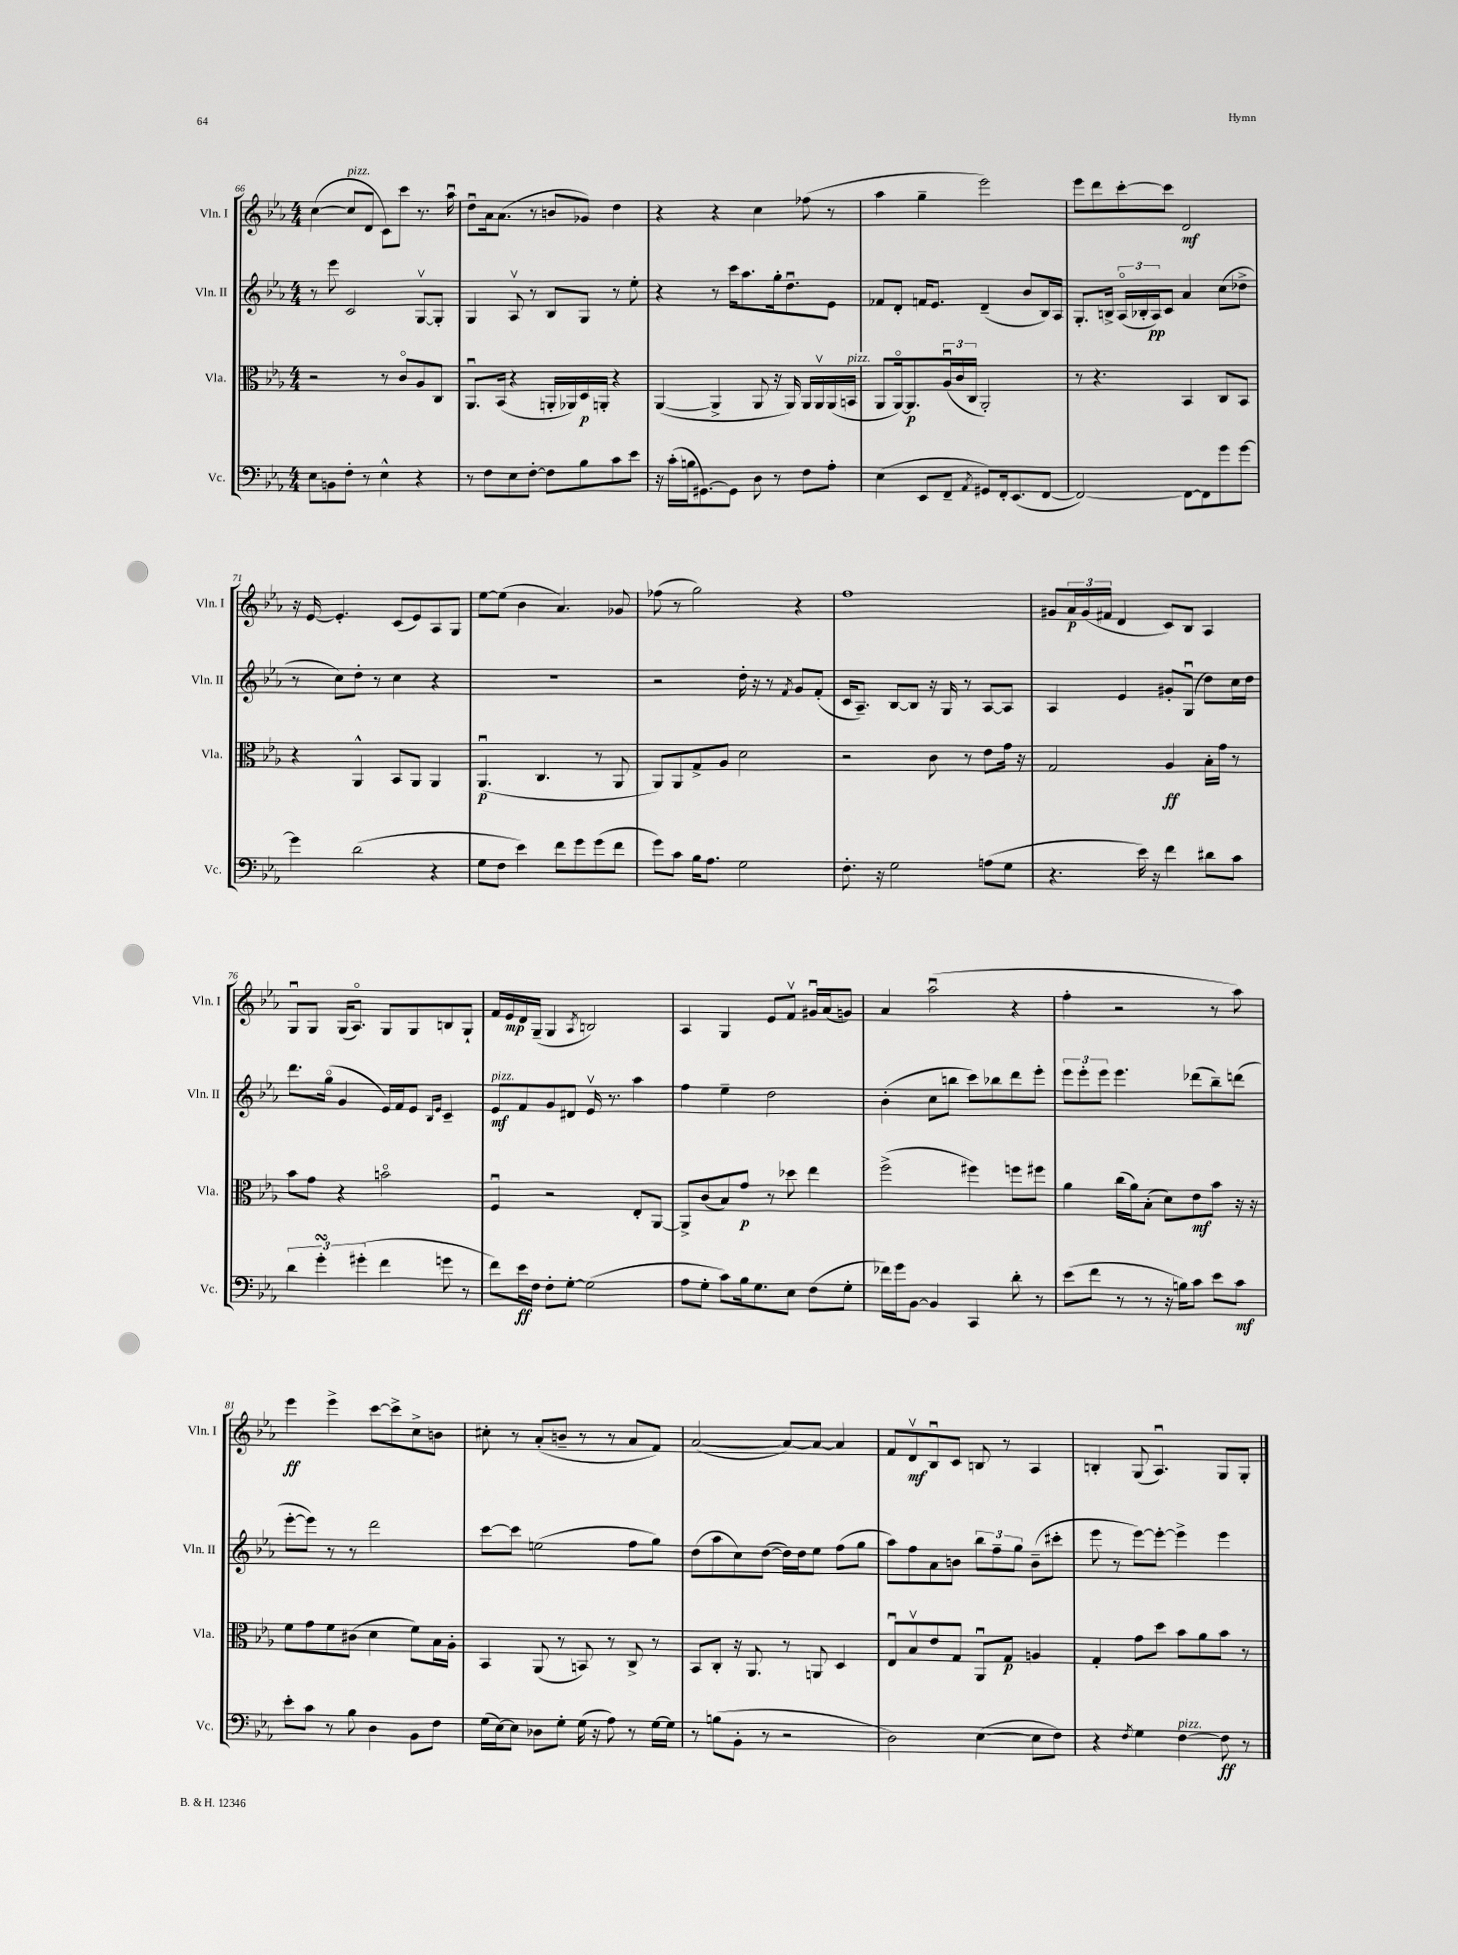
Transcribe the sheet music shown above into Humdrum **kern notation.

**kern	**dynam	**kern	**dynam	**kern	**dynam	**kern	**dynam
*part4	*part4	*part3	*part3	*part2	*part2	*part1	*part1
*staff4	*staff4	*staff3	*staff3	*staff2	*staff2	*staff1	*staff1
*I"Vc.	*	*I"Vla.	*	*I"Vln. II	*	*I"Vln. I	*
*I'Vc.	*	*I'Vla.	*	*I'Vln. II	*	*I'Vln. I	*
*clefF4	*	*clefC3	*	*clefG2	*	*clefG2	*
*k[b-e-a-]	*	*k[b-e-a-]	*	*k[b-e-a-]	*	*k[b-e-a-]	*
*M4/4	*	*M4/4	*	*M4/4	*	*M4/4	*
=66	=66	=66	=66	=66	=66	=66	=66
8E-\L	.	2r	.	8r	.	([4cc\	.
8BBn\	.	.	.	8eee-\	.	.	.
!	!	!	!	!	!	!LO:TX:a:i:t=pizz.	!
8F'\J	.	.	.	2c/	.	8cc/L]	.
8r	.	.	.	.	.	8d/J	.
4E-^^\	.	8r	.	.	.	8c\L)	.
.	.	8c/L	.	.	.	8ccc\J	.
4r	.	8A-/	.	[8Gv/L	.	8.r	.
.	.	8C/J	.	8G'/J]	.	.	.
.	.	.	.	.	.	16aa-u\	.
=67	=67	=67	=67	=67	=67	=67	=67
8r	.	8.AA-u/L	.	4G/	.	8ddu\L	.
8F\L	.	.	.	.	.	16a-\k	.
.	.	(16BB-/Jk	.	.	.	(8.a-\J	.
8E-\	.	4r	.	8A-v/	.	.	.
[8F'\J	.	.	.	8r	.	8r	.
8F\L]	.	16AAn'/LL	.	8B-/L	.	8bn/L	.
.	.	16AA-X/)	.	.	.	.	.
8B-\	.	16D/	p	8G/J	.	8g-X/J)	.
.	.	16AAn'/JJ	.	.	.	.	.
8c\	.	4r	.	8r	.	4dd\	.
8e-\J	.	.	.	8ee-'\	.	.	.
=68	=68	=68	=68	=68	=68	=68	=68
16r	.	([4AA-/	.	4r	.	4r	.
(16c'\LL	.	.	.	.	.	.	.
16Bn\J	.	.	.	.	.	.	.
[8.GG#X\)	.	.	.	.	.	.	.
.	.	4AA-^/]	.	8r	.	4r	.
8GG#\J]	.	.	.	16ccc\KL	.	.	.
.	.	.	.	8.aa-\	.	.	.
8D\	.	8AA-/	.	.	.	4cc\	.
8r	.	16r	.	16gg'\k	.	.	.
.	.	16AA-/)	.	8.ddu\	.	.	.
8F\L	.	16AA-/LL	.	.	.	(8ff-X\	.
.	.	16AA-v/	.	.	.	.	.
8A-'\J	.	(16AA-/	.	8e-\J	.	8r	.
!	!	!LO:TX:a:i:t=pizz.	!	!	!	!	!
.	.	16BBn/JJ	.	.	.	.	.
=69	=69	=69	=69	=69	=69	=69	=69
(4E-\	.	8AA-/L	.	8f-X/L	.	4aa-\	.
.	.	[16AA-/k)	.	8d'/J	.	.	.
.	.	8.AA-/]	p	.	.	.	.
8EE-/L	.	.	.	16fn/KL	.	4gg~\	.
.	.	.	.	8.e-/J	.	.	.
8FF~/J	.	(24A-u/L	.	.	.	.	.
.	.	24c/	.	.	.	.	.
.	.	24C/JJ	.	.	.	.	.
8qAA-/	.	.	.	.	.	.	.
8GG#X/L)	.	2AA-'/)	.	(4d~/	.	2eee-\)	.
16FF'/k	.	.	.	.	.	.	.
(8.EE-/	.	.	.	.	.	.	.
.	.	.	.	8b-/L	.	.	.
[8FF/J	.	.	.	16B-/L)	.	.	.
.	.	.	.	16A-/JJ	.	.	.
=70	=70	=70	=70	=70	=70	=70	=70
2FF/_)	.	8r	.	8.G'/L	.	8eee-\L	.
.	.	4.r	.	.	.	8ddd\	.
.	.	.	.	16Bn^/Jk	.	.	.
.	.	.	.	(24A-/LL	.	[8ccc'\	.
.	.	.	.	24B-X'/	.	.	.
.	.	.	.	24A-/J)	pp	.	.
.	.	.	.	8c/J	.	8ccc\J]	.
8FF\L_	.	4BB-/	.	4a-/	.	2d/	mf
8FF\]	.	.	.	.	.	.	.
8g\	.	8C/L	.	(8cc\L	.	.	.
[8g\J	.	8BB-/J	.	8dd-X^\J	.	.	.
!!LO:LB:g=z
=71	=71	=71	=71	=71	=71	=71	=71
4g\]	.	4r	.	8r	.	16r	.
.	.	.	.	.	.	[16e-/	.
.	.	.	.	8cc\L)	.	4.e-'/]	.
(2d\	.	4AA-^^/	.	8dd'\J	.	.	.
.	.	.	.	8r	.	.	.
.	.	8BB-/L	.	4cc\	.	(8c/L	.
.	.	8AA-/J	.	.	.	8e-/)	.
4r	.	4AA-/	.	4r	.	8A-/	.
.	.	.	.	.	.	8G/J	.
=72	=72	=72	=72	=72	=72	=72	=72
8G\L	.	(4.AA-u/	p	1r	.	[8ee-\L	.
8F\J	.	.	.	.	.	(8ee-\J]	.
4e-\)	.	.	.	.	.	4b-\	.
.	.	4.C/	.	.	.	.	.
8f\L	.	.	.	.	.	4.a-/)	.
8g\	.	.	.	.	.	.	.
(8g\	.	8r	.	.	.	.	.
8f\J	.	8AA-/	.	.	.	8g-X/	.
=73	=73	=73	=73	=73	=73	=73	=73
8g\L)	.	8AA-/L)	.	2r	.	(8ff-X\	.
8c\J	.	8AA-/	.	.	.	8r	.
16B-\KL	.	8G^/	.	.	.	2gg\)	.
8.A-\J	.	.	.	.	.	.	.
.	.	8A-/J	.	.	.	.	.
2G\	.	2d\	.	16dd'\	.	.	.
.	.	.	.	16r	.	.	.
.	.	.	.	8r	.	.	.
.	.	.	.	8qf/	.	.	.
.	.	.	.	8g/L	.	4r	.
.	.	.	.	(8f'/J	.	.	.
=74	=74	=74	=74	=74	=74	=74	=74
8.F'\	.	2r	.	16c/KL	.	1ff	.
.	.	.	.	8.A-~/J)	.	.	.
16r	.	.	.	.	.	.	.
2G\	.	.	.	[8B-/L	.	.	.
.	.	.	.	8B-/J]	.	.	.
.	.	8c\	.	16r	.	.	.
.	.	.	.	16G/	.	.	.
.	.	8r	.	8r	.	.	.
(8An\L	.	8e-\L	.	[8A-/L	.	.	.
8G\J	.	16g\Jk	.	8A-/J]	.	.	.
.	.	16r	.	.	.	.	.
=75	=75	=75	=75	=75	=75	=75	=75
4.r	.	2G/	.	4A-/	.	8g#X/L	.
.	.	.	.	.	.	24a-/L	p
.	.	.	.	.	.	(24g#/	.
.	.	.	.	.	.	24f#X/JJ	.
.	.	.	.	4e-/	.	4d/	.
16e-\)	.	.	.	.	.	.	.
16r	.	.	.	.	.	.	.
4f\	.	4A-/	ff	8g#X'/L	.	8c/L)	.
.	.	.	.	(8Gu/J	.	8B-/J	.
8d#X\L	.	16B-'\LL	.	8dd\L)	.	4A-/	.
.	.	16g\JJ	.	.	.	.	.
8c\J	.	8r	.	16cc\L	.	.	.
.	.	.	.	16dd\JJ	.	.	.
!!LO:LB:g=z
=76	=76	=76	=76	=76	=76	=76	=76
6d\	.	8b-\L	.	8.ddd\L	.	8Gu/L	.
.	.	8g\J	.	.	.	8G/J	.
6gsSsS'\	.	.	.	.	.	.	.
.	.	.	.	(16gg\Jk	.	.	.
.	.	4r	.	4g/	.	(16G/KL	.
.	.	.	.	.	.	8.A-/J)	.
(6g#X'\	.	.	.	.	.	.	.
4f\	.	2bn\	.	16e-/LL)	.	8G/L	.
.	.	.	.	16f/J	.	.	.
.	.	.	.	8e-/J	.	8G/	.
.	.	.	.	16qqB-/LL	.	.	.
.	.	.	.	16qqe-/JJ	.	.	.
8gn\	.	.	.	4c~/	.	8Bn/	.
8r	.	.	.	.	.	8G`/J	.
=77	=77	=77	=77	=77	=77	=77	=77
!	!	!	!	!LO:TX:a:i:t=pizz.	!	!	!
8f\L)	.	4Fu/	.	8e-/L	mf	16f/LL	.
.	.	.	.	.	.	16e-/	mp
16e-\L	ff	.	.	8f/	.	16d/	.
16F\JJ	.	.	.	.	.	(16G~/JJ	.
8F'\L	.	2r	.	8g/	.	4G/	.
[8G'\J	.	.	.	8d#X/J	.	.	.
.	.	.	.	.	.	8qA-/	.
(2G\]	.	.	.	16e-v/	.	2Bn/)	.
.	.	.	.	8.r	.	.	.
.	.	8E-'/L	.	4aa-\	.	.	.
.	.	[8AA-/J	.	.	.	.	.
=78	=78	=78	=78	=78	=78	=78	=78
8A-\L	.	8AA-^/L]	.	4ff\	.	4A-/	.
8G'\J	.	(8c/	.	.	.	.	.
8c\L)	.	8B-/)	.	4ee-~\	.	4G/	.
16B-\k	.	8g/J	p	.	.	.	.
8.G\	.	.	.	.	.	.	.
.	.	8r	.	2dd\	.	8e-/L	.
8E-\J	.	8dd-X\	.	.	.	8fv/J	.
(8F\L	.	4ee-\	.	.	.	16g#Xu/LL	.
.	.	.	.	.	.	(16a-/J	.
8G'\J	.	.	.	.	.	8gn/J)	.
=79	=79	=79	=79	=79	=79	=79	=79
16f-X\LL)	.	(2ff^\	.	(4b-'\	.	4a-/	.
16g\J	.	.	.	.	.	.	.
[8BB-\J	.	.	.	.	.	.	.
4BB-/]	.	.	.	8cc\L	.	(2aa-u\	.
.	.	.	.	8bbn\J	.	.	.
4CC/	.	4ff#X\)	.	8ccc\L)	.	.	.
.	.	.	.	8bb-X\	.	.	.
8d'\	.	8ffn\L	.	8ddd\	.	4r	.
8r	.	8ff#X\J	.	8eee-'\J	.	.	.
=80	=80	=80	=80	=80	=80	=80	=80
(8e-\L	.	4a-\	.	12eee-\L	.	4ff'\	.
.	.	.	.	12eee-'\	.	.	.
8f\J	.	.	.	.	.	.	.
.	.	.	.	12eee-\J	.	.	.
8r	.	(16cc\LL	.	4.eee-\	.	2r	.
.	.	16a-\J)	.	.	.	.	.
8r	.	(8B-'\J	.	.	.	.	.
16r	.	8d\L)	.	.	.	.	.
16Bn\KL)	.	.	.	.	.	.	.
8c\J	.	8e-\	mf	(8ddd-X\L	.	.	.
8e-\L	.	8b-\J	.	8bb-~\)	.	8r	.
8c\J	mf	16r	.	(8dddn\J	.	8aa-\)	.
.	.	16r	.	.	.	.	.
!!LO:LB:g=z
=81	=81	=81	=81	=81	=81	=81	=81
8e-'\L	.	8f\L	.	[8eee-'\L	.	4eee-\	ff
8c\J	.	8g\	.	8eee-\J])	.	.	.
8r	.	8f\	.	8r	.	4eee-^\	.
8B-\	.	(8c#X\J	.	8r	.	.	.
4D\	.	4d\	.	2ddd\	.	[8ccc\L	.
.	.	.	.	.	.	8ccc^\]	.
8BB-\L	.	8f\L)	.	.	.	8cc^\	.
8F\J	.	16B-\L	.	.	.	8bn\J	.
.	.	16A-'\JJ	.	.	.	.	.
=82	=82	=82	=82	=82	=82	=82	=82
(16G\LL	.	4BB-/	.	[8ccc\L	.	8cc#X'\	.
[16E-\J)	.	.	.	.	.	.	.
8E-\J]	.	.	.	8ccc\J]	.	8r	.
8D-X\L	.	(8AA-/	.	(2een\	.	(8a-'/L	.
8G'\J	.	8r	.	.	.	8bn~/J	.
(16G\	.	8BBn/)	.	.	.	8r	.
16r	.	.	.	.	.	.	.
8A-\)	.	8r	.	.	.	8r	.
8r	.	8C^/	.	8ff\L	.	8a-/L	.
[16G\LL	.	8r	.	8gg\J)	.	8f/J)	.
16G\JJ]	.	.	.	.	.	.	.
=83	=83	=83	=83	=83	=83	=83	=83
8r	.	8BB-/L	.	(8dd\L	.	([2a-/	.
(8Bn\L	.	8C'/J	.	8aa-\	.	.	.
8BB-'\J	.	16r	.	8cc\)	.	.	.
.	.	8.AA-/	.	.	.	.	.
8r	.	.	.	([8dd\J	.	.	.
2r	.	8r	.	16dd\LL])	.	8a-/L_)	.
.	.	.	.	16dd\J	.	.	.
.	.	8AAn/	.	8ee-\J	.	8a-/J_	.
.	.	4D/	.	(8ff\L	.	4a-/]	.
.	.	.	.	8gg\J	.	.	.
=84	=84	=84	=84	=84	=84	=84	=84
2D\)	.	8E-u/L	.	8aa-\L)	.	8f/L	.
.	.	8B-v/	.	8ff\	.	8dv/	mf
.	.	8e-/	.	8a-\	.	8B-u/	.
.	.	8G/J	.	8bn\J	.	8c/J	.
([4E-\	.	8AA-u/L	.	12bb-\L	.	8Bn/	.
.	.	.	.	12ff~\	.	.	.
.	.	8G/J	p	.	.	8r	.
.	.	.	.	12gg\J	.	.	.
8E-\L]	.	4An/	.	(8b~\L	.	4A-/	.
8F\J)	.	.	.	8ccc#X'\J	.	.	.
=85	=85	=85	=85	=85	=85	=85	=85
4r	.	4G'/	.	8eee-\	.	4Bn'/	.
.	.	.	.	8r	.	.	.
8qF/	.	.	.	.	.	.	.
4G\	.	8g\L	.	[8eee-\L)	.	(8G/	.
.	.	8dd\J	.	8eee-'\J_	.	4.A-u/)	.
!LO:TX:a:i:t=pizz.	!	!	!	!	!	!	!
[4F\	.	8b-\L	.	4eee-^\]	.	.	.
.	.	8a-\	.	.	.	.	.
8F\]	ff	8b-\J	.	4eee-\	.	8G/L	.
8r	.	8r	.	.	.	8G'/J	.
==	==	==	==	==	==	==	==
*-	*-	*-	*-	*-	*-	*-	*-
